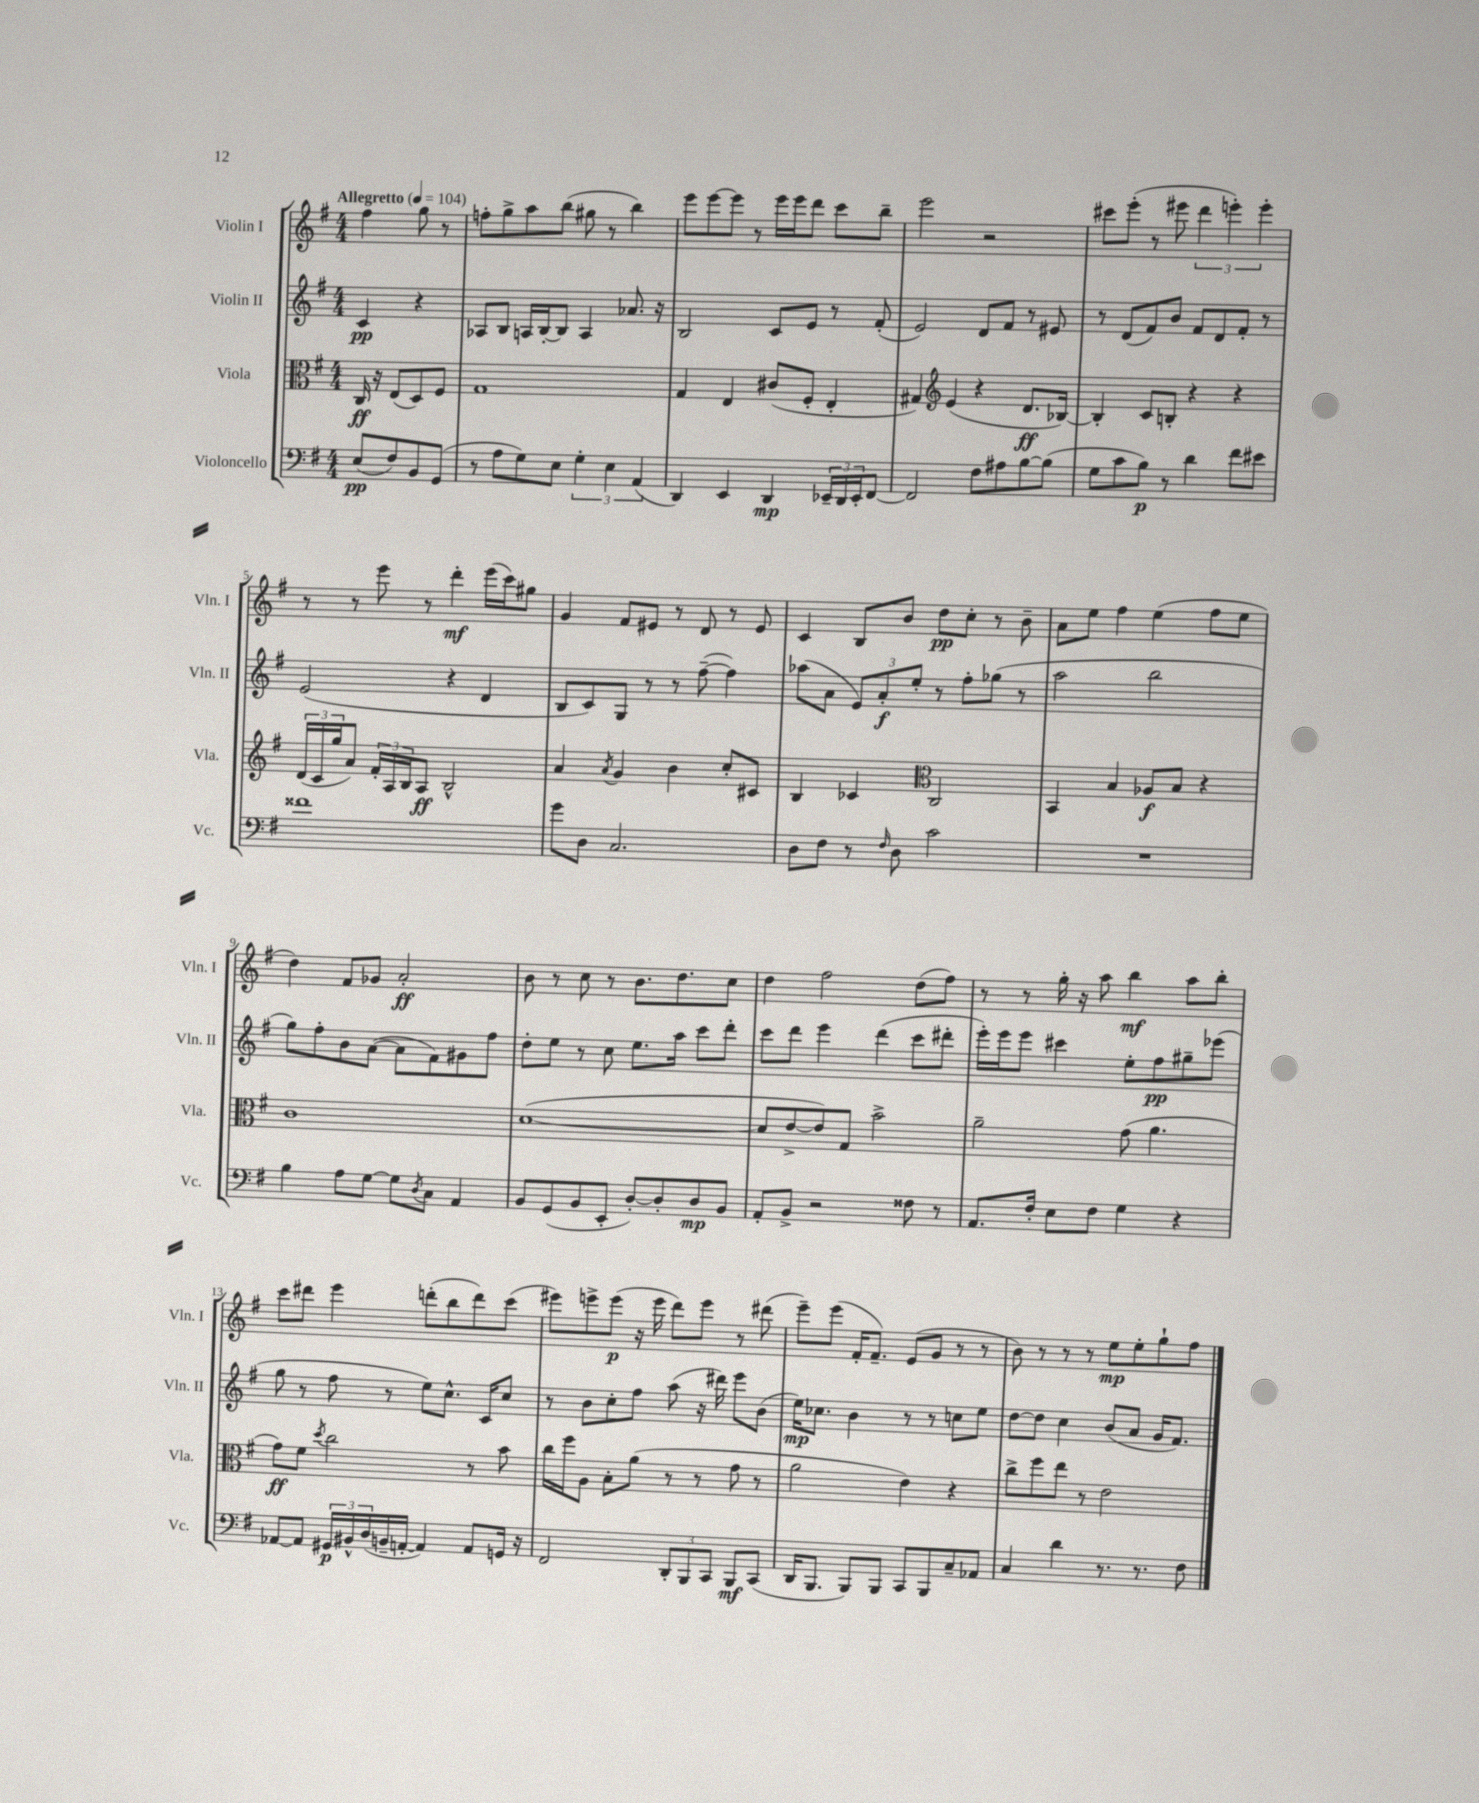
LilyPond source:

<<
\new StaffGroup <<
\new Staff = "s0" \with { instrumentName = "Violin I" shortInstrumentName = "Vln. I" } {
    \clef treble \key g \major \numericTimeSignature \time 4/4 \partial 2 \tempo "Allegretto" 4 = 104
    fis''4 g''8 r8 |
    f''8-. g''8-> a''8 b''8( gis''8 r8 b''4) |
    e'''8 e'''8~ e'''8 r8 e'''16 e'''16 d'''8 c'''8 b''8-- |
    e'''2 r2 |
    cis'''8 e'''8-.( r8 eis'''8 \tuplet 3/2 { d'''4 e'''4-.) e'''4-. } |
    r8 r8 e'''8 r8 d'''4-.\mf e'''16( c'''16) gis''8 |
    g'4 fis'8 eis'8 r8 d'8 r8 eis'8 |
    c'4 b8 b'8 d''8\pp c''8-. r8 b'8-- |
    a'8 e''8 fis''4 e''4( fis''8 e''8 |
    d''4) fis'8 ges'8 a'2-.\ff |
    b'8 r8 c''8 r8 b'8. d''8. c''8 |
    d''4 fis''2 d''8( fis''8) |
    r8 r8 g''16-. r16 a''8 b''4\mf a''8 b''8-. |
    c'''8 dis'''8 e'''4 d'''8-.( b''8 d'''8) c'''8( |
    eis'''8) e'''8-> e'''8\p( r16 e'''16 d'''8) e'''8 r8 dis'''8( |
    e'''8--) e'''8( fis'16-. fis'8.--) e'8( g'8 r8 r8 |
    b'8) r8 r8 r8 e''8\mp e''8-. g''8-! fis''8 \bar "|." |
}
\new Staff = "s1" \with { instrumentName = "Violin II" shortInstrumentName = "Vln. II" } {
    \clef treble \key g \major \numericTimeSignature \time 4/4 \partial 2
    c'4\pp r4 |
    aes8 b8 a16 b16~-. b8 a4 aes'8. r16 |
    b2 c'8 e'8 r8 fis'8-.( |
    e'2) d'8 fis'8 r8 eis'8 |
    r8 d'8( fis'8) b'8 fis'8 d'8 fis'8-. r8 |
    e'2( r4 d'4 |
    b8 c'8) g8 r8 r8 fis''8~--( fis''4) |
    aes''8( a'8 \tuplet 3/2 { e'8) a'8-.\f e''8-. } r8 fis''8-. ges''8( r8 |
    a''2 b''2 |
    g''8) fis''8-. b'8 a'8~( a'8 fis'8) gis'8 fis''8 |
    d''8-. e''8 r8 c''8 e''8. a''16 c'''8 d'''8-. |
    c'''8 d'''8 e'''4 d'''4( c'''8 dis'''8-. |
    e'''16-.) e'''16 e'''8 cis'''4 e''8-. fis''8\pp gis''8-- ees'''8( |
    g''8 r8 fis''8 r8 e''8) c''8.-^ c'16 c''8 |
    r8 b'8 c''8-. fis''8 a''8( r16 dis'''16) e'''8 b'8( |
    e''16\mp) ces''8. b'4 r8 r8 c''8 e''8 |
    d''8~ d''8 c''4 b'8( a'8 g'16 fis'8.) \bar "|." |
}
\new Staff = "s2" \with { instrumentName = "Viola" shortInstrumentName = "Vla." } {
    \clef alto \key g \major \numericTimeSignature \time 4/4 \partial 2
    c16\ff r16 e8( d8) fis8 |
    g1 |
    g4 e4 cis'8( fis8-. e4-. |
    gis4) \clef treble e'4( r4 d'8.\ff bes16~) |
    bes4-. c'8 b8-. r4 r4 |
    \tuplet 3/2 { d'16( c'16 g''16 } a'8) \tuplet 3/2 { fis'16-. a16 b16 } a8\ff b2-^ |
    a'4 \acciaccatura { a'8 } g'4 b'4 c''8-. cis'8 |
    b4 ces'4 \clef alto c2 |
    b,4 b4 aes8\f b8 r4 |
    c'1 |
    d'1~( |
    d'8 e'8~-> e'8) g8 b'2-> |
    a'2-- g'8( a'4. |
    g'8\ff) fis'8 \acciaccatura { d''8 } c''2 r8 b'8 |
    c''16 fis''16 a8 b8-. a'8( r8 r8 g'8 r8 |
    a'2 e'4) r4 |
    c''8-> fis''8 e''8 r8 e'2 \bar "|." |
}
\new Staff = "s3" \with { instrumentName = "Violoncello" shortInstrumentName = "Vc." } {
    \clef bass \key g \major \numericTimeSignature \time 4/4 \partial 2
    e8\pp( fis8) b,8 g,8( |
    r8 a8 g8) e8 \tuplet 3/2 { g4-. e4 a,4( } |
    d,4) e,4 d,4\mp \tuplet 3/2 { ees,16-- d,16 ees,16-. } fis,8~ |
    fis,2 fis8 ais8 b8~ b8( |
    g8 c'8 b8\p) r8 d'4 fis'8 eis'8 |
    fisis'1 |
    g'8 d8 c2. |
    d8 fis8 r8 \grace { fis16 } d8 c'2 |
    R1 |
    b4 a8 g8~ g8 \acciaccatura { d8 } c8 a,4 |
    b,8 g,8( b,8 e,8-. d8~-.) d8-. d8\mp b,8 |
    a,8-. b,8-> r2 fisis8 r8 |
    a,8. fis16-. e8 fis8 g4 r4 |
    aes,8~ aes,8 \tuplet 3/2 { gis,16\p bis,16-^ d16( } b,16-- a,16~-. a,4) a,8 g,16 r16 |
    fis,2 \tuplet 3/2 { d,8-. b,,8 c,8 } b,,8\mf c,8( |
    d,16 b,,8. b,,8) b,,8 c,8 b,,8 c8-- aes,8 |
    c4 d'4 r8. r8. fis8 \bar "|." |
}
>>
>>
